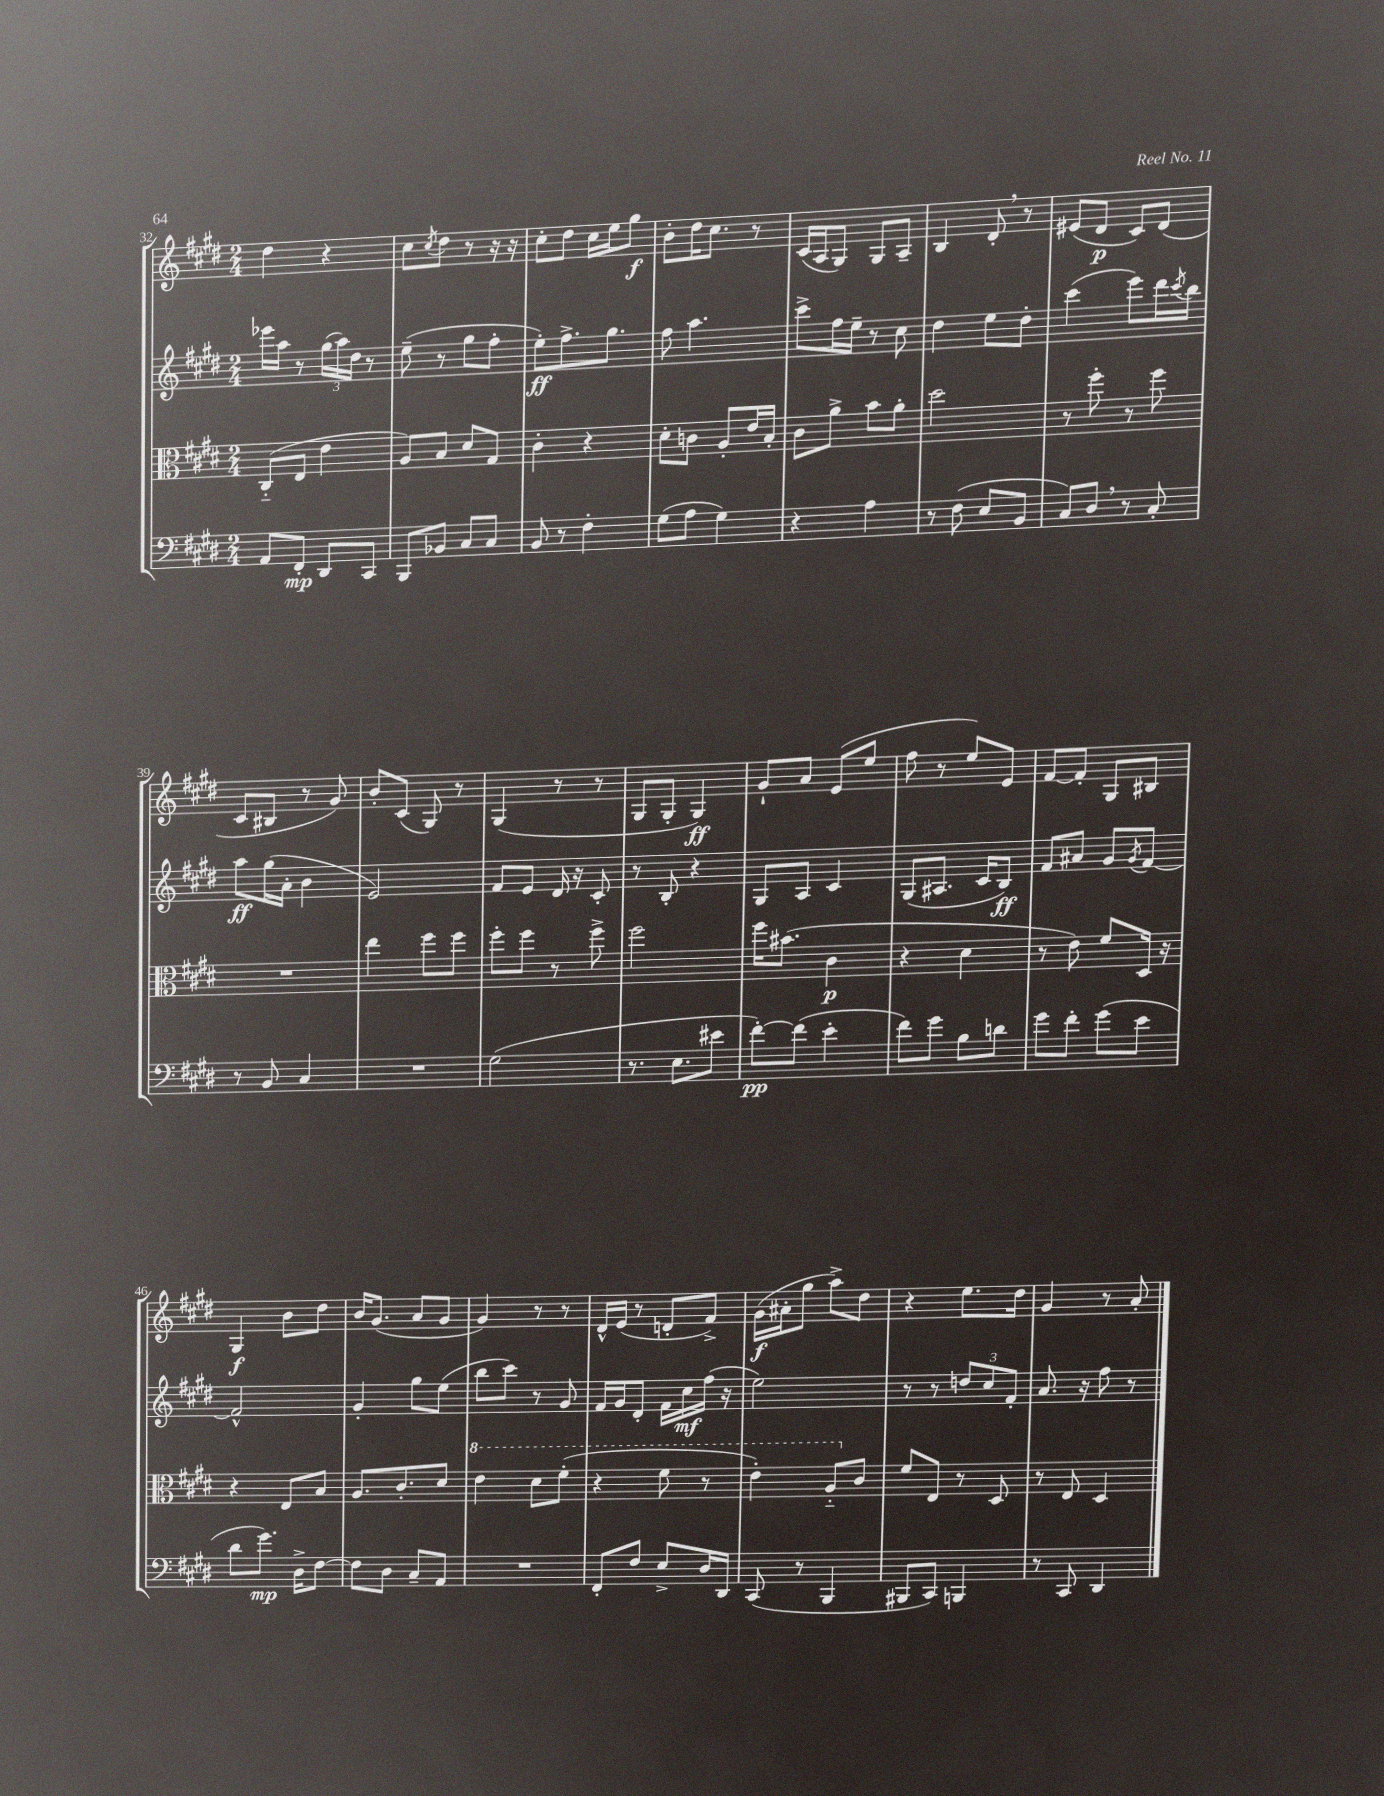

**kern	**dynam	**kern	**dynam	**kern	**dynam	**kern	**dynam
*part4	*part4	*part3	*part3	*part2	*part2	*part1	*part1
*staff4	*staff4	*staff3	*staff3	*staff2	*staff2	*staff1	*staff1
*clefF4	*	*clefC3	*	*clefG2	*	*clefG2	*
*k[f#c#g#d#]	*	*k[f#c#g#d#]	*	*k[f#c#g#d#]	*	*k[f#c#g#d#]	*
*M2/4	*	*M2/4	*	*M2/4	*	*M2/4	*
=32	=32	=32	=32	=32	=32	=32	=32
8AA/L	.	(8C#/L	.	16eee-X\LL	.	4dd#\	.
.	.	.	.	16aa\JJ	.	.	.
8FF#'/J	mp	8E/J	.	8r	.	.	.
8DD#/L	.	4e\	.	(24gg#\LL	.	4r	.
.	.	.	.	24aa\)	.	.	.
.	.	.	.	24dd#\JJ	.	.	.
8CC#/J	.	.	.	8r	.	.	.
=33	=33	=33	=33	=33	=33	=33	=33
8BBB/L	.	8A/L)	.	(8ee~\	.	8cc#\L	.
.	.	.	.	.	.	8qcc#/	.
8BB-X/J	.	8B/J	.	8r	.	8dd#\J	.
8C#/L	.	8d#/L	.	8gg#\L	.	8r	.
8C#/J	.	8G#/J	.	8ff#'\J	.	16r	.
.	.	.	.	.	.	16r	.
=34	=34	=34	=34	=34	=34	=34	=34
8BB/	.	4c#'\	.	8ee'\L)	ff	8cc#'\L	.
8r	.	.	.	8.ff#^\	.	8dd#\J	.
4F#'\	.	4r	.	.	.	16cc#\LL	.
.	.	.	.	8.gg#\J	.	16ee\J	.
.	.	.	.	.	.	8gg#\J	f
=35	=35	=35	=35	=35	=35	=35	=35
(8G#\L	.	8d#'\L	.	8ff#\	.	8b'\L	.
8A\J	.	8cn\J	.	4.aa\	.	16dd#\K	.
.	.	.	.	.	.	8.cc#\J	.
4G#\)	.	8A'/L	.	.	.	.	.
.	.	16e/L	.	.	.	8r	.
.	.	16B'/JJ	.	.	.	.	.
=36	=36	=36	=36	=36	=36	=36	=36
4r	.	8c#\L	.	8ccc#^\L	.	(16c#/LL	.
.	.	.	.	.	.	16A/J	.
.	.	8a^\J	.	16ff#\L	.	8G#/J)	.
.	.	.	.	16ee~\JJ	.	.	.
4A\	.	8b\L	.	8r	.	8G#/L	.
.	.	8a'\J	.	8cc#\	.	8A~/J	.
=37	=37	=37	=37	=37	=37	=37	=37
8r	.	2dd#\	.	4dd#\	.	4B/	.
(8F#\	.	.	.	.	.	.	.
8E/L	.	.	.	8ee\L	.	8d#',/	.
8BB/J	.	.	.	8dd#'\J	.	8r	.
=38	=38	=38	=38	=38	=38	=38	=38
8C#/L)	.	8r	.	(4ccc#\	.	(8e#X/L	.
8D#,/J	.	8ff#'\	.	.	.	8d#/J	p
8r	.	8r	.	8eee\L)	.	8c#/L)	.
8C#'/	.	8ff#\	.	16ddd#\L	.	(8d#/J	.
.	.	.	.	8qccc#/	.	.	.
.	.	.	.	16bb\JJ	.	.	.
!!LO:LB:g=z
=39	=39	=39	=39	=39	=39	=39	=39
8r	.	2r	.	8aa\L	ff	8c#/L	.
8BB/	.	.	.	(16gg#\L	.	8B#X/J	.
.	.	.	.	16a'\JJ	.	.	.
4C#/	.	.	.	4b\	.	8r	.
.	.	.	.	.	.	8g#/)	.
=40	=40	=40	=40	=40	=40	=40	=40
2r	.	4ee\	.	2e/)	.	8b'/L	.
.	.	.	.	.	.	(8c#/J	.
.	.	8ff#\L	.	.	.	8G#/)	.
.	.	8ff#\J	.	.	.	8r	.
=41	=41	=41	=41	=41	=41	=41	=41
(2G#\	.	8ff#'\L	.	8f#/L	.	(4G#/	.
.	.	8ff#\J	.	8e/J	.	.	.
.	.	8r	.	16d#/	.	8r	.
.	.	.	.	16r	.	.	.
.	.	8ff#^\	.	8c#'/	.	8r	.
=42	=42	=42	=42	=42	=42	=42	=42
8.r	.	2ff#\	.	8r	.	8G#/L	.
.	.	.	.	8B'/	.	8G#'/J	.
8.E\L	.	.	.	.	.	.	.
.	.	.	.	4r	.	4G#/)	ff
8e#X\J	.	.	.	.	.	.	.
=43	=43	=43	=43	=43	=43	=43	=43
[8f#'\L)	pp	16ff#\KL	.	8G#/L	.	8g#`/L	.
.	.	(8.b#X\J	.	.	.	.	.
(8f#\J]	.	.	.	8A/J	.	8a/J	.
4e'\	.	4c#\	p	4c#/	.	(8e/L	.
.	.	.	.	.	.	8ee/J	.
=44	=44	=44	=44	=44	=44	=44	=44
8f#\L)	.	4r	.	(8G#/L	.	8ff#\	.
8g#\J	.	.	.	8.A#X/J	.	8r	.
8B\L	.	4d#\	.	.	.	8ee/L)	.
.	.	.	.	16c#/KL	.	.	.
8dn\J	.	.	.	8B/J)	ff	8e/J	.
=45	=45	=45	=45	=45	=45	=45	=45
8g#\L	.	8r	.	8f#/L	.	[8f#/L	.
8f#'\J	.	8e\)	.	8a#X/J	.	8f#'/J]	.
(8g#\L	.	8f#/L	.	8g#/L	.	8G#/L	.
.	.	.	.	8qg#/	.	.	.
8e\J	.	16D#/Jk	.	[8f#/J	.	8B#X/J	.
.	.	16r	.	.	.	.	.
!!LO:LB:g=z
=46	=46	=46	=46	=46	=46	=46	=46
8d#\L	.	4r	.	2f#^^/]	.	4G#/	f
8.g#\J)	mp	.	.	.	.	.	.
.	.	8E/L	.	.	.	8b\L	.
16D#^\KL	.	.	.	.	.	.	.
[8F#\J	.	8B/J	.	.	.	8dd#\J	.
=47	=47	=47	=47	=47	=47	=47	=47
8F#\L]	.	8.A/L	.	4g#'/	.	16b/KL	.
.	.	.	.	.	.	(8.g#/J	.
8D#\J	.	.	.	.	.	.	.
.	.	8.c#'/	.	.	.	.	.
8C#~/L	.	.	.	8gg#\L	.	8a/L	.
8AA/J	.	8d#/J	.	(8ee\J	.	8g#/J	.
=48	=48	=48	=48	=48	=48	=48	=48
*	*	*8va	*	*	*	*	*
2r	.	4ee\	.	8bb\L	.	4g#/)	.
.	.	.	.	8ccc#\J)	.	.	.
.	.	8dd#\L	.	8r	.	8r	.
.	.	(8ff#'\J	.	8g#/	.	8r	.
=49	=49	=49	=49	=49	=49	=49	=49
8FF#'/L	.	4r	.	16f#/LL	.	16d#^^/LL	.
.	.	.	.	16g#/J	.	(16e/JJ	.
8F#/J	.	.	.	8d#'/J	.	8r	.
8E^/L	.	8ff#\	.	16f#\LL	.	8dn'/L	.
.	.	.	.	16cc#\	mf	.	.
16D#/L	.	8r	.	(16ff#\JJ	.	8f#^/J)	.
16DD#/JJ	.	.	.	16r	.	.	.
=50	=50	=50	=50	=50	=50	=50	=50
(8CC#/	.	4ee'\)	.	2ee\)	.	(16g#\LL	f
.	.	.	.	.	.	16a#X'\J	.
8r	.	.	.	.	.	8gg#\J	.
4BBB/	.	8a/L	.	.	.	8aa^\L)	.
*	*	*X8va	*	*	*	*	*
.	.	8c#/J	.	.	.	8dd#\J	.
=51	=51	=51	=51	=51	=51	=51	=51
8BBB#X/L	.	8f#/L	.	8r	.	4r	.
8CC#/J)	.	8E/J	.	8r	.	.	.
4BBBn/	.	8r	.	12ddn/L	.	8.ee\L	.
.	.	.	.	12cc#/	.	.	.
.	.	8D#/	.	.	.	.	.
.	.	.	.	12f#'/J	.	.	.
.	.	.	.	.	.	16dd#\Jk	.
=52	=52	=52	=52	=52	=52	=52	=52
8r	.	8r	.	8.a/	.	4g#/	.
8CC#/	.	8E/	.	.	.	.	.
.	.	.	.	16r	.	.	.
4DD#/	.	4D#/	.	8ff#\	.	8r	.
.	.	.	.	8r	.	8a'/	.
==	==	==	==	==	==	==	==
*-	*-	*-	*-	*-	*-	*-	*-
